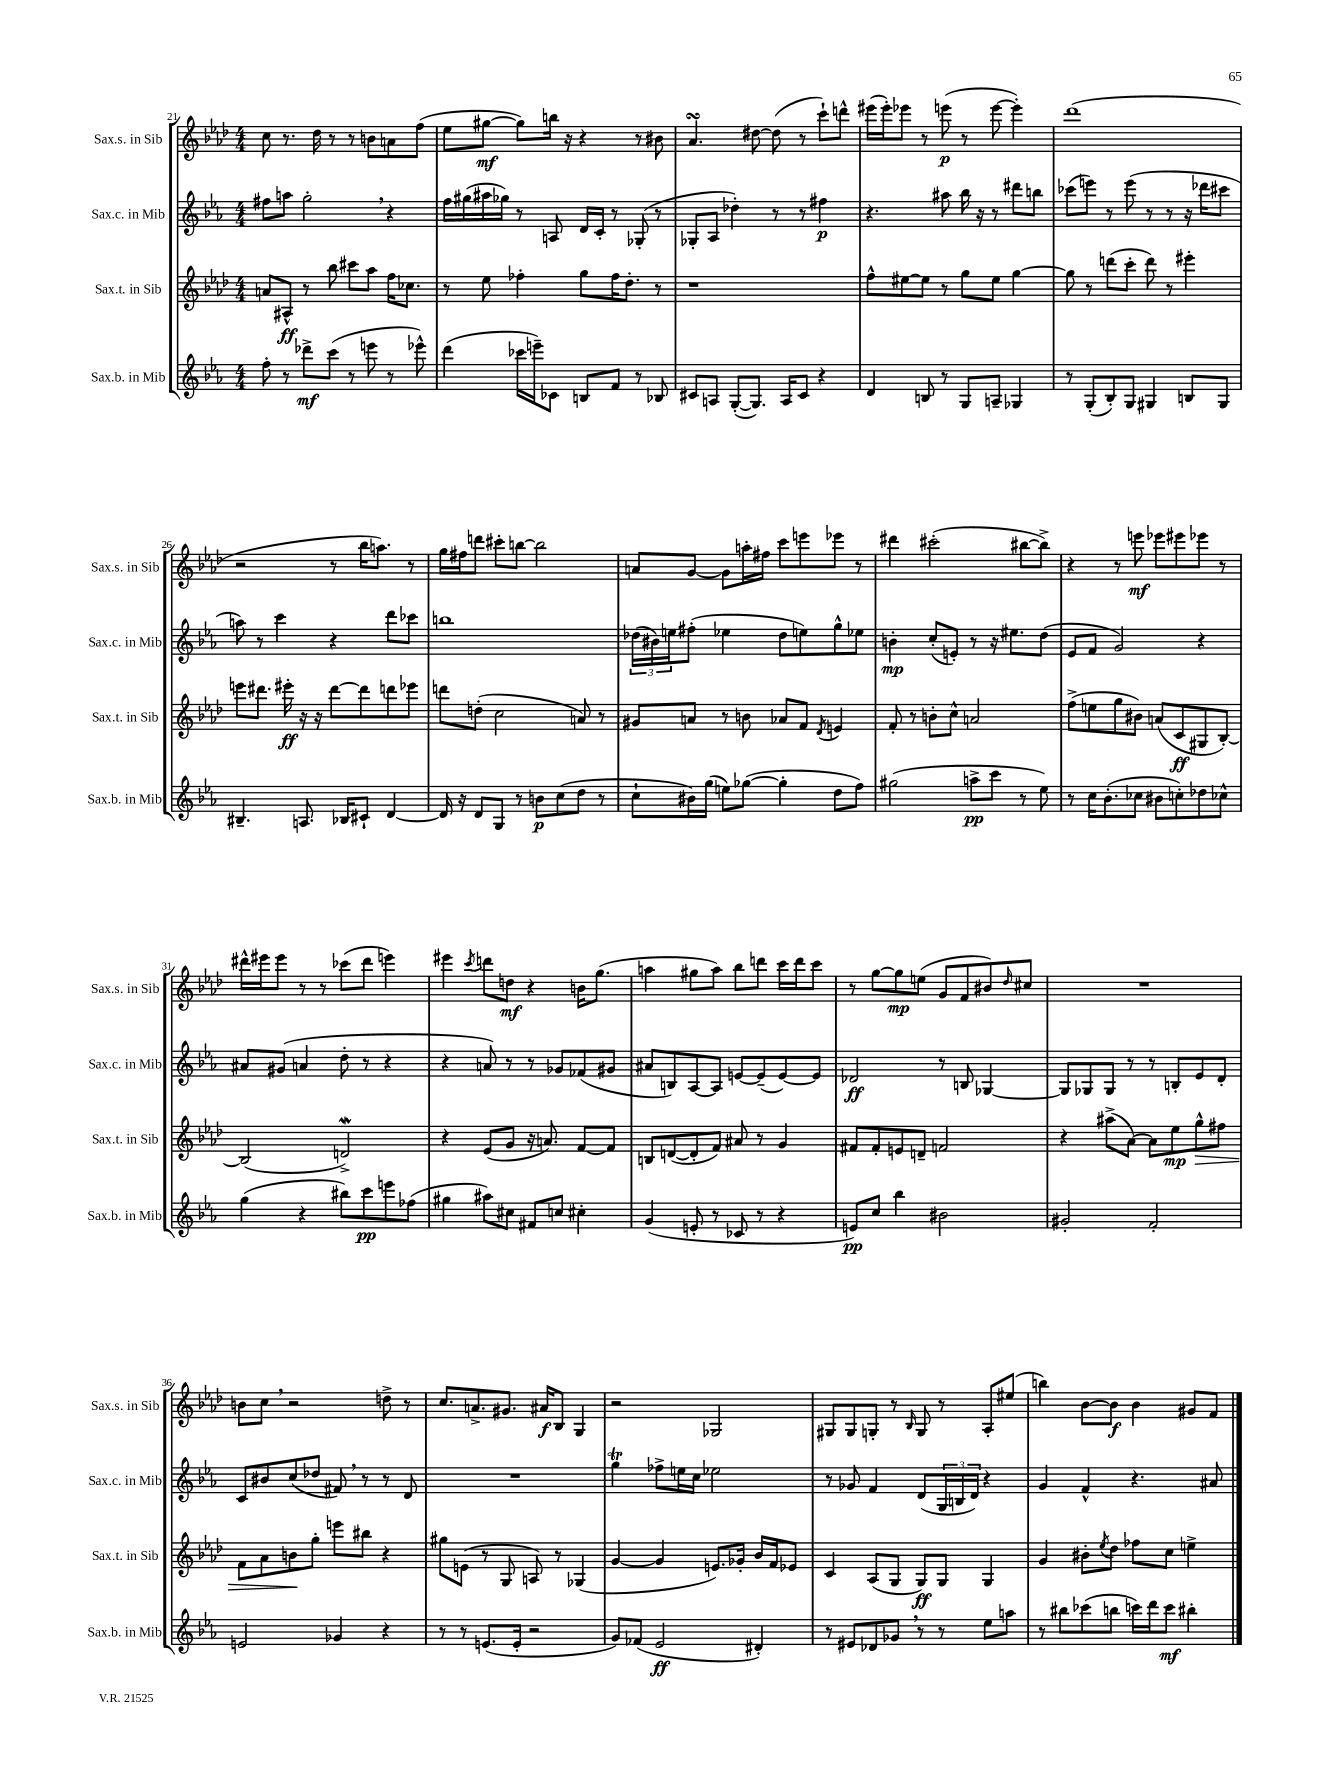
<<
\new StaffGroup <<
\new Staff = "s0" \with { instrumentName = "Sax.s. in Sib" shortInstrumentName = "Sax.s. in Sib" } {
    \clef treble \key aes \major \numericTimeSignature \time 4/4
    c''8 r8. des''16 r8 r8 b'8 a'8 f''8( |
    ees''8 gis''8~\mf gis''8) b''16 r16 r4 r8 bis'8 |
    aes'4.\turn dis''8~ dis''8( r8 c'''8-!) d'''8-^ |
    eis'''16( eis'''16-.) ees'''8 r8 e'''8\p( r8 e'''8~ e'''4-.) |
    des'''1( |
    r2 r8 bes''16 a''8.) r8 |
    g''16 fis''16 d'''8 cis'''8-. b''8~ b''2 |
    a'8 g'8~ g'8 a''16-. fis''16 c'''8 e'''8 ees'''8 r8 |
    dis'''4 cis'''2-.( bis''8~ bis''8->) |
    r4 r8 e'''8\mf ees'''8 eis'''8 ees'''8 r8 |
    dis'''16-^ eis'''16 eis'''8 r8 r8 ces'''8( dis'''8 e'''4) |
    eis'''4 \acciaccatura { c'''8 } d'''8 d''8\mf r4 b'16 g''8.( |
    a''4 gis''8 a''8) bes''8 d'''8 c'''16 d'''16 c'''8 |
    r8 g''8~ g''8\mp e''8( g'8 f'8 bis'8) \grace { des''16 } cis''8 |
    R1 |
    b'8 c''8 \breathe r2 d''8-> r8 |
    c''8. a'8.-> gis'8. ais'16\f bes8 g4 |
    r2 ges2 |
    gis8 gis8 g8-. r8 \grace { bes16 } g8 r8 aes8-. eis''8( |
    b''4) bes'8~ bes'8\f bes'4 gis'8 f'8 \bar "|." |
}
\new Staff = "s1" \with { instrumentName = "Sax.c. in Mib" shortInstrumentName = "Sax.c. in Mib" } {
    \clef treble \key ees \major \numericTimeSignature \time 4/4
    fis''8 a''8 g''2-. \breathe r4 |
    f''16 gis''16( ais''16 ges''16) r8 a8 d'16 c'16-. r8 ges8-.( r8 |
    ges8-. aes8 des''4-.) r8 r8 fis''4\p |
    r4. ais''8 bes''16 r16 r8 dis'''8 b''8 |
    ces'''8( e'''8) r8 e'''8( r8 r8 r16 des'''16 cis'''8 |
    a''8) r8 c'''4 r4 d'''8 ces'''8 |
    b''1 |
    \tuplet 3/2 { des''16( bis'16) e''16 } fis''8-.( ees''4 des''8 e''8) g''8-^ ees''8 |
    b'4-.\mp c''8-.( e'8-.) r8 r16 eis''8. d''8( |
    ees'8 f'8 g'2) r4 |
    ais'8 gis'8( a'4 d''8-. r8 r4 |
    r4 a'8) r8 r8 ges'8 fes'8( gis'8 |
    ais'8 b8) aes8~ aes8 e'8~ e'8--( e'8~) e'8 |
    des'2\ff r8 b8 ges4~ |
    ges8 ges8 ges8 r8 r8 b8-. ees'8 d'8-. |
    c'8 bis'8 c''8( des''8 fis'8) \breathe r8 r8 d'8 |
    R1 |
    g''4\trill fes''8-> e''16 c''16 ees''2 |
    r8 ges'8 f'4 d'8( \tuplet 3/2 { g16 b16 d'16) } r4 |
    g'4 f'4-^ r4. ais'8 \bar "|." |
}
\new Staff = "s2" \with { instrumentName = "Sax.t. in Sib" shortInstrumentName = "Sax.t. in Sib" } {
    \clef treble \key aes \major \numericTimeSignature \time 4/4
    a'8 ais8-^\ff r8 bes''8 cis'''8 aes''8 f''16 ces''8. |
    r8 ees''8 fes''4-. g''8 fes''16 des''8.-. r8 |
    r1 |
    f''8-^ eis''8~ eis''8 r8 g''8 eis''8 g''4~ |
    g''8 r8 d'''8( c'''8-. d'''8) r8 eis'''4-. |
    e'''8 dis'''8. eis'''16-.\ff r16 r16 dis'''8~ dis'''8 d'''8 ees'''8 |
    d'''8 d''8-.( c''2 a'8) r8 |
    gis'8 a'8 r8 b'8 aes'8 f'8 \acciaccatura { des'8 } e'4 |
    f'8-. r8 b'8-. c''8-^ a'2 |
    f''8->( e''8 g''8 bis'8) a'8( c'8\ff gis8 bes8~-.) |
    bes2( d'2->\mordent) |
    r4 ees'8( g'8 r16 a'8.) f'8~ f'8 |
    b8 d'8~( d'8-. f'8) ais'8 r8 g'4 |
    fis'8 fis'8-. e'8 d'8-- f'2 |
    r4 ais''8->( aes'8~) aes'8 ees''8\mp g''8-^\> fis''8 |
    f'8 aes'8 b'8\! g''8-. e'''8 bis''8 r4 |
    gis''8 e'8( r8 g8 a8) r8 ges4( |
    g'4~ g'4 e'8.) ges'16-. bes'16 f'16 ees'8 |
    c'4 aes8( g8 g8\ff) g8 g4 |
    g'4 bis'8-. \acciaccatura { ees''8 } des''8 fes''8 c''8 e''4-> \bar "|." |
}
\new Staff = "s3" \with { instrumentName = "Sax.b. in Mib" shortInstrumentName = "Sax.b. in Mib" } {
    \clef treble \key ees \major \numericTimeSignature \time 4/4
    f''8-. r8 des'''8->\mf c'''8( r8 e'''8 r8 ees'''8-^) |
    d'''4( ces'''16 e'''16--) ces'8 b8 f'8 r8 bes8 |
    cis'8 a8 g8~-.( g8.) a16 cis'8 r4 |
    d'4 b8 r8 g8 a8-- ges4 |
    r8 g8-.( bes8-.) g8 gis4 b8 gis8 |
    bis4.-- a8. bes16 cis'8-! d'4~ |
    d'16 r16 d'8 g8 r8 b'8\p c''8( d''8 r8 |
    c''8-! bis'16) g''16( e''8) ges''8~( ges''4-. d''8 f''8) |
    gis''2( a''8->\pp c'''8 r8 ees''8) |
    r8 c''16 bes'8.-.( ces''8 bis'8 c''8-.) des''8 ces''8-^ |
    g''4( r4 bis''8) c'''8\pp e'''8 fes''8( |
    gis''4 ais''8) cis''8 fis'8 c''8 cis''4-. |
    g'4( e'8-. r8 ces'8 r8 r4 |
    e'8\pp) c''8 bes''4 bis'2 |
    gis'2-. f'2-. |
    e'2 ges'4 r4 |
    r8 r8 e'8.( e'16-. r2 |
    g'8) fes'8( ees'2\ff dis'4-.) |
    r8 eis'8 des'8 ges'8 \breathe r8 r8 ees''8 a''8 |
    r8 bis''8 ces'''8( b''8 c'''16) d'''16 c'''8\mf bis''4-. \bar "|." |
}
>>
>>
\layout { \context { \Score currentBarNumber = #21 } }
